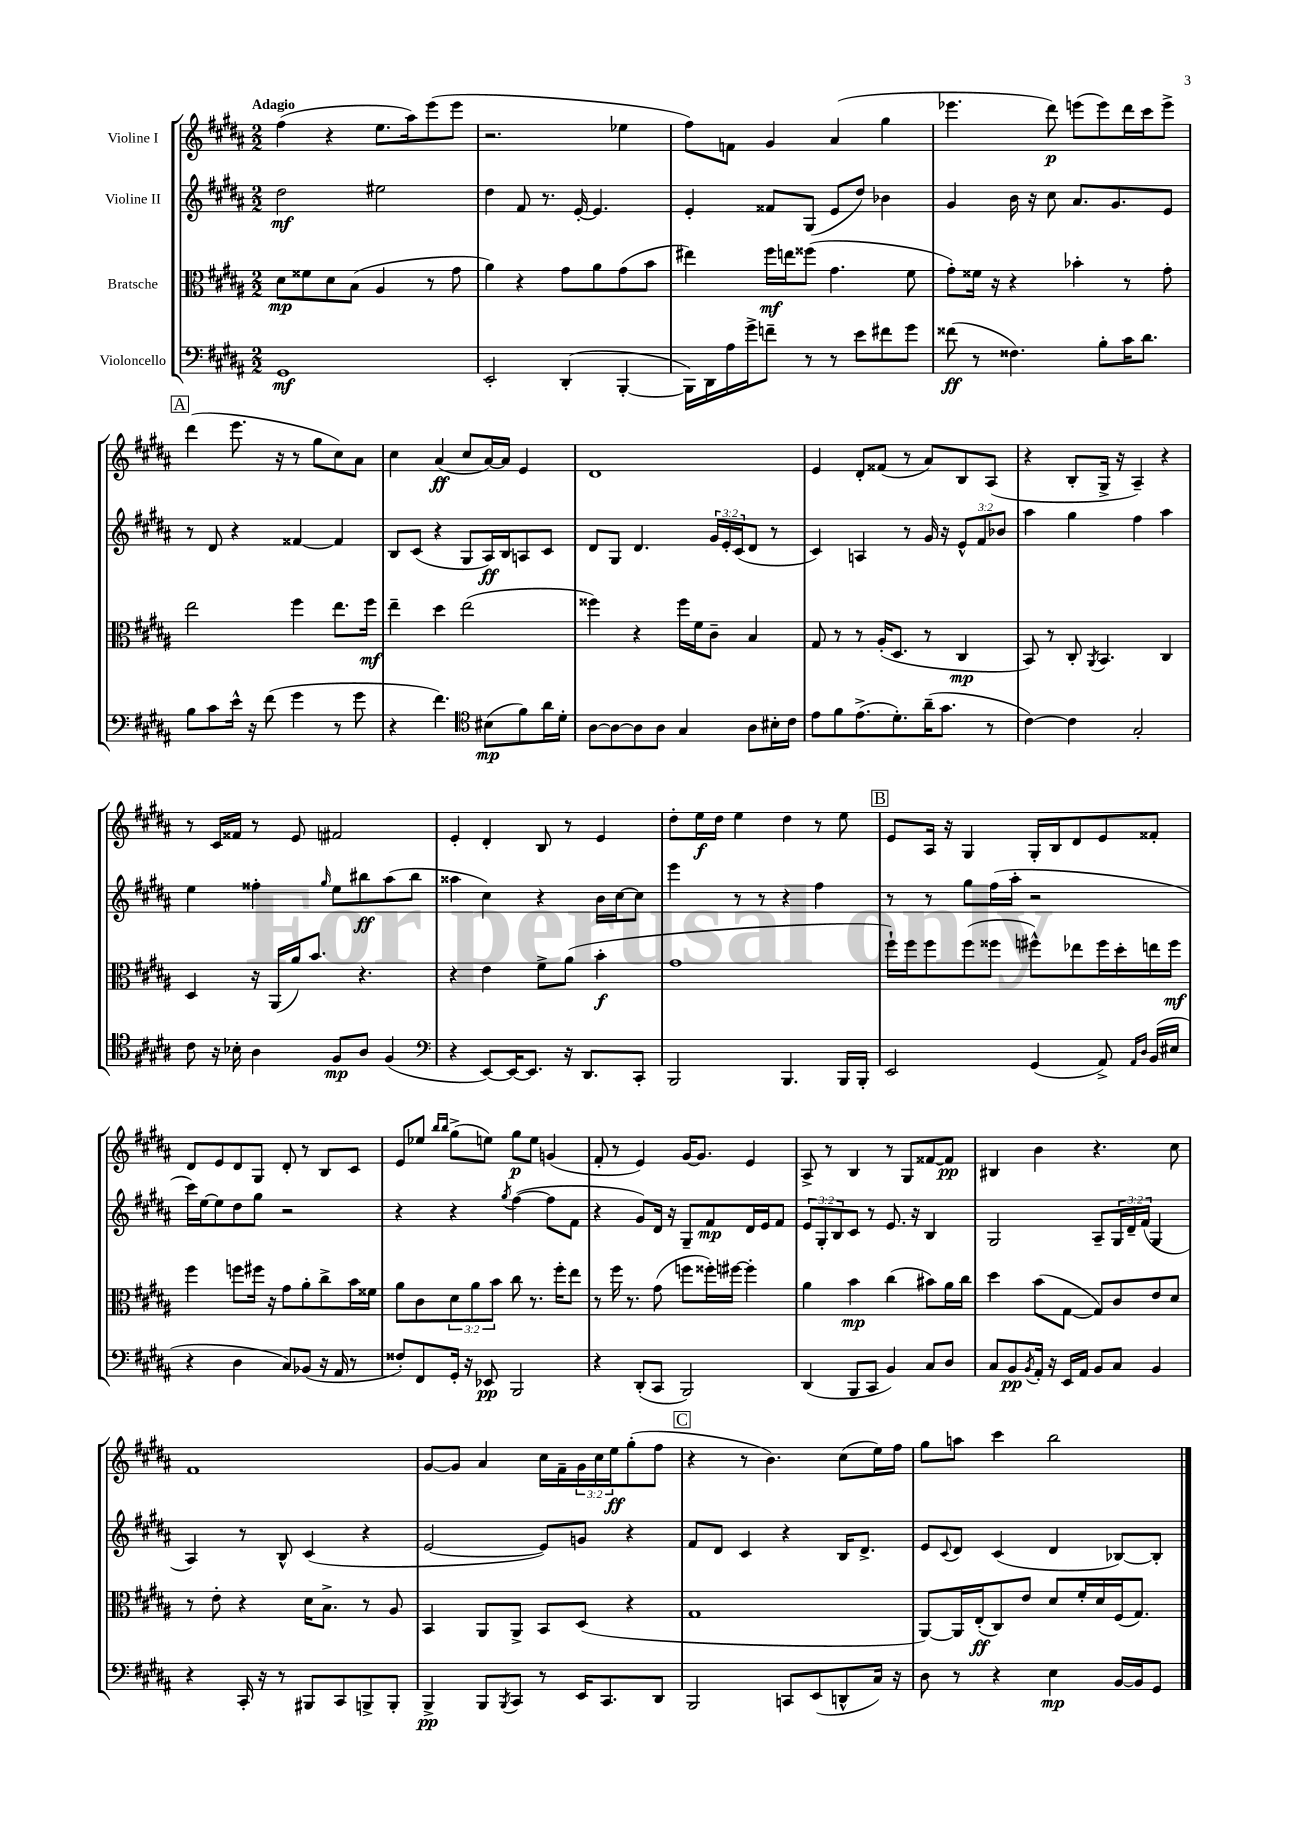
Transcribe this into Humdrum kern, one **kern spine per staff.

**kern	**kern	**kern	**kern
*staff4	*staff3	*staff2	*staff1
*clefF4	*clefC3	*clefG2	*clefG2
*k[f#c#g#d#a#]	*k[f#c#g#d#a#]	*k[f#c#g#d#a#]	*k[f#c#g#d#a#]
*M2/2	*M2/2	*M2/2	*M2/2
1GG#	8d#	2dd#	(4ff#
.	8f##	.	.
.	8d#	.	4r
.	(8B	.	.
.	4A#	2ee#	8.ee
.	.	.	16aa#)
.	8r	.	(8eee
.	8g#	.	8eee
=	=	=	=
2EE'	4a#)	4dd#	2.r
.	4r	8f#	.
.	.	8.r	.
(4DD#'	8g#	.	.
.	.	[16e'	.
.	8a#	4.e]	.
[4BBB'	(8g#	.	4ee-
.	8b	.	.
=	=	=	=
16BBB])	4ee#)	4e'	8ff#)
16DD#	.	.	.
16A#	.	.	8f
16g#^	.	.	.
8f~	16ff#	8f##	4g#
.	16ee	.	.
8r	(8ff##	(8G#	.
8r	4.g#	8e	(4a#
8e	.	8dd#)	.
8f#	.	4b-	4gg#
8g#	8f#	.	.
=	=	=	=
(8f##	8g#')	4g#	4.eee-
8r	16f##	.	.
.	16r	.	.
4.F##)	4r	16b	.
.	.	16r	.
.	.	8cc#	8ddd#)
.	4b-'	8.a#	(8eee
8B'	.	.	8eee)
.	.	8.g#	.
16c#	8r	.	16ddd#
8.d#	.	.	16ccc#
.	8g#'	8e	8eee^
=	=	=	=
8B	2ee	8r	(4ddd#
8c#	.	8d#	.
16e^^	.	4r	8.eee
16r	.	.	.
(8f#	.	.	.
.	.	.	16r
4g#	4ff#	[4f##	8r
.	.	.	8gg#
8r	8.ee	4f##]	8cc#)
8g#	.	.	8a#
.	16ff#	.	.
=	=	=	=
4r	4ee~	8B	4cc#
.	.	(8c#	.
4.f#)	4dd#	4r	(4a#
.	(2ee	8G#	8cc#
*clefC4	*	*	*
(8B#	.	16A#)	[16a#)
.	.	16B	16a#]
8f#)	.	8A	4e
16a#	.	8c#	.
16d#'	.	.	.
=	=	=	=
[8A#	4ff##)	8d#	1d#
8A#_	.	8G#	.
8A#]	4r	4.d#	.
8A#	.	.	.
4G#	16ff##	.	.
.	16f#	.	.
.	8c#~	24g#	.
.	.	24e'	.
.	.	(24c#	.
8A#	4B	8d#	.
16B#'	.	8r	.
16c#	.	.	.
=	=	=	=
8e	8G#	4c#)	4e
8f#	8r	.	.
(8.e^	8r	4A	8d#'
.	(16A#'	.	(8f##
8.d#')	8.D#	.	.
.	.	8r	8r
(16a#~	8r	16g#	8a#)
8.g#	.	16r	.
.	4C#	12e^^	8B
.	.	12f#	.
8r	.	.	(8A#
.	.	12b-	.
=	=	=	=
[4c#)	8BB)	4aa#	4r
.	8r	.	.
4c#]	8C#'	4gg#	8B'
.	8qAA#	.	.
.	4.BB	.	16G#^
.	.	.	16r
2G#'	.	4ff#	4A#~)
.	4C#	4aa#	4r
=	=	=	=
8c#	4D#	4ee	8r
16r	.	.	16c#
16B-'	.	.	16f##
4A#	16r	4ff##'	8r
.	(16AA#	.	.
.	16a#)	.	8e
.	8.b	.	.
.	.	16qqgg#	.
8F#	.	8ee	2f#
8A#	4.r	8bb#	.
(4F#	.	(8aa#	.
.	.	8bb#	.
=	=	=	=
*clefF4	*	*	*
4r	4r	4aa##	4e'
[8EE)	4e	4cc#)	4d#'
16EE_	.	.	.
8.EE]	.	.	.
.	8f#^	4r	8B
16r	(8a#	.	8r
8.DD#	.	.	.
.	4b'	16b	4e
.	.	[16cc#	.
8CC#'	.	8cc#]	.
=	=	=	=
2BBB	1g#	4eee	8dd#'
.	.	.	16ee
.	.	.	16dd#
.	.	8r	4ee
.	.	8r	.
4.BBB	.	4r	4dd#
.	.	4ff#	8r
16BBB	.	.	8ee
16BBB'	.	.	.
=	=	=	=
2EE	16ff#`)	8r	8e
.	16ff#	.	.
.	8ff#	8r	16A#
.	.	.	16r
.	(8ff#	8gg#	4G#
.	8ff##	(16ff#	.
.	.	16aa#'	.
(4GG#	8ff#^^)	2r	16G#'
.	.	.	16B
.	8ee-	.	8d#
8AA#^)	16ff#	.	8e
.	16dd#'	.	.
16qqAA#	.	.	.
16qqD#	.	.	.
(16BB	16ee	.	8f##'
16E#	16ff#	.	.
=	=	=	=
4r	4ff#	16ccc#)	8d#
.	.	[16ee	.
.	.	8ee]	8e
4D#	8ff	8dd#	8d#
.	16ff#	8gg#	8G#
.	16r	.	.
8C#)	8g#	2r	8d#'
(8BB-	8a#'	.	8r
16r	8cc#^	.	8B
16AA#	.	.	.
8r	16b	.	8c#
.	16f##	.	.
=	=	=	=
8F##')	8a#	4r	8e
8FF#	8c#	.	8ee-
.	.	.	16qqbb
.	.	.	16qqbb
16GG#'	12d#	4r	(8gg#^
16r	.	.	.
.	12a#	.	.
8EE-	.	.	8ee)
.	12b	.	.
.	.	8qgg#	.
2BBB	8cc#	([4ff#	8gg#
.	8.r	.	8ee
.	.	8ff#]	(4g
.	16ff#'	.	.
.	8ee	8f#	.
=	=	=	=
4r	8r	4r	8f#'
.	16ff#	.	8r
.	8.r	.	.
(8DD#'	.	8g#)	4e)
8CC#	(8g#	16d#	.
.	.	16r	.
2BBB)	8ff	8G#~	[16g#
.	.	.	8.g#]
.	16ff##')	8f#	.
.	[16ff#	.	.
.	4ff#']	16d#	4e
.	.	16e	.
.	.	8f#	.
=	=	=	=
(4DD#	4a#	12e	8A#^
.	.	12G#'	.
.	.	.	8r
.	.	12B	.
8BBB	4b	8c#	4B
8CC#	.	8r	.
4BB)	(4cc#	8.e	8r
.	.	.	8G#
.	.	16r	.
8C#	8b#)	4B	[8f##
8D#	16a#	.	8f##]
.	16cc#	.	.
=	=	=	=
8C#	4dd#	2G#	4B#
8BB	.	.	.
8qBB	.	.	.
16AA#'	(8b	.	4b
16r	.	.	.
16EE	[8G#	.	.
16AA#	.	.	.
8BB	8G#])	8A#~	4.r
8C#	8c#	24G#	.
.	.	24d#~	.
.	.	(24f#	.
4BB	8e	4G#	.
.	8d#	.	8cc#
=	=	=	=
4r	8r	4A#)	1f#
.	8e'	.	.
16CC#'	4r	8r	.
16r	.	.	.
8r	.	8B^^	.
8BBB#	16d#	(4c#	.
.	8.B^	.	.
8CC#	.	.	.
8BBB^	8r	4r	.
8BBB'	8A#	.	.
=	=	=	=
4BBB^	4BB	[2e	[8g#
.	.	.	8g#]
8BBB	8AA#	.	4a#
8qBBB	.	.	.
8CC#	8AA#^	.	.
8r	8BB	8e])	16cc#
.	.	.	16f#~
16EE	(8D#	8g	24g#
.	.	.	24cc#
8.CC#	.	.	.
.	.	.	24ee
.	4r	4r	(8gg#'
8DD#	.	.	8ff#
=	=	=	=
2BBB	1G#	8f#	4r
.	.	8d#	.
.	.	4c#	8r
.	.	.	4.b)
8CC	.	4r	.
(8EE	.	.	.
8DD^^	.	16B	(8cc#
.	.	8.d#^	.
16C#)	.	.	16ee)
16r	.	.	16ff#
=	=	=	=
8D#	[8AA#)	8e	8gg#
.	.	8qqc#	.
8r	16AA#]	8d#	8aa
.	(16E'	.	.
4r	8C#)	(4c#	4ccc#
.	8e	.	.
4E	8d#	4d#	2bb
.	16f#'	.	.
.	16d#	.	.
[16BB	(16F#	[8B-)	.
16BB]	8.G#)	.	.
8GG#	.	8B-']	.
==	==	==	==
*-	*-	*-	*-
